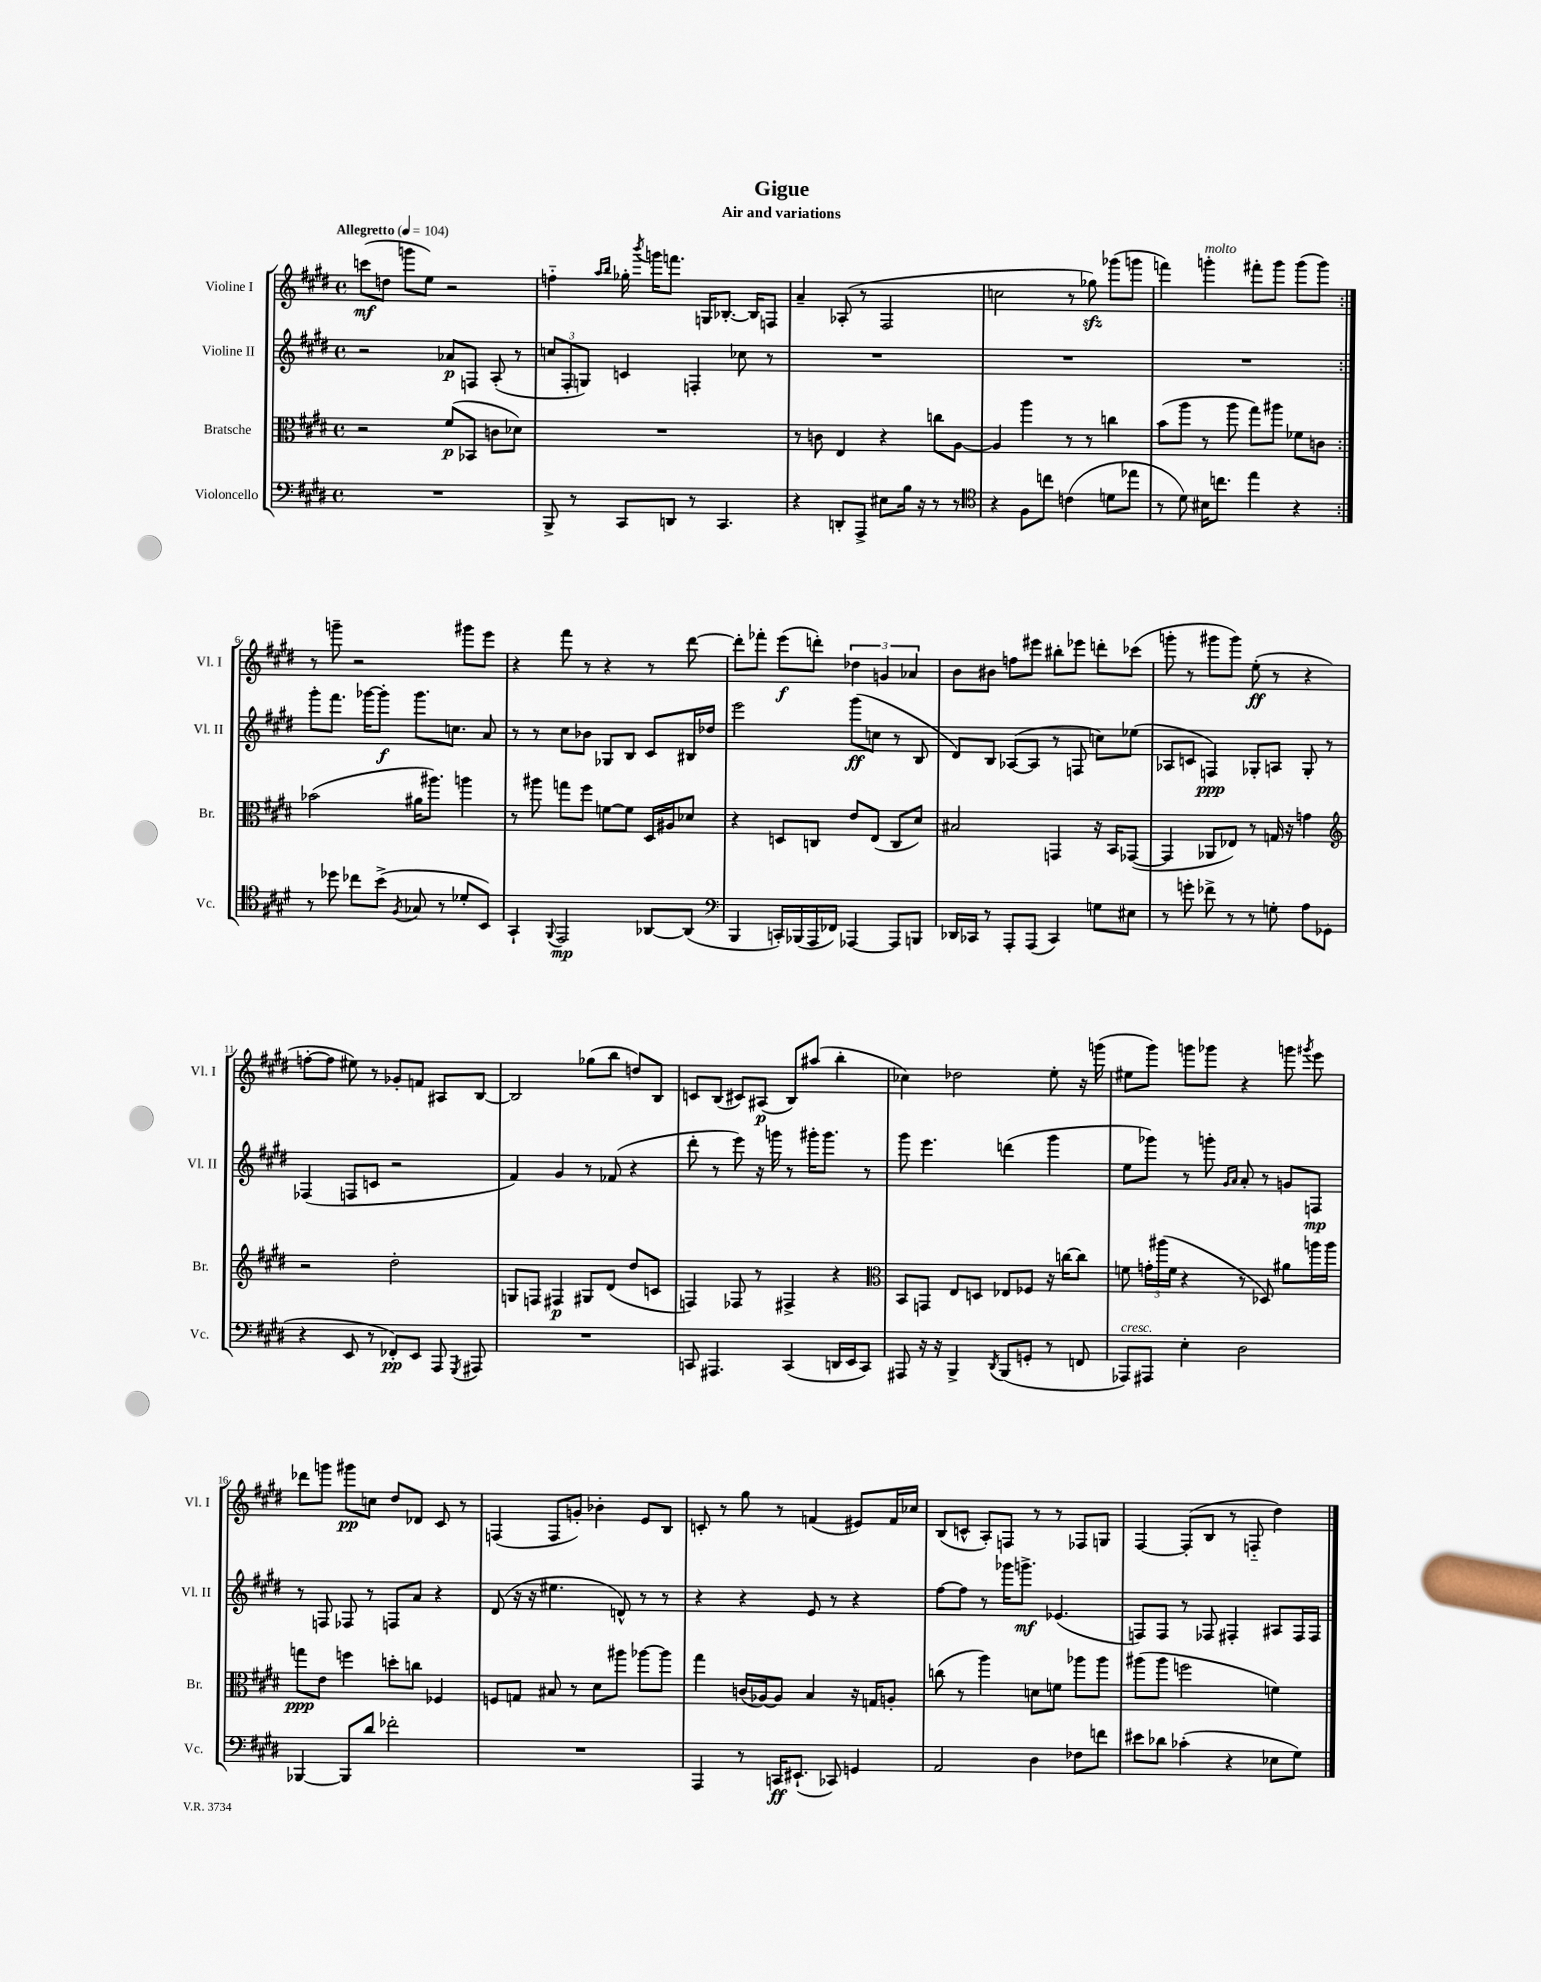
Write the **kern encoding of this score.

**kern	**kern	**kern	**kern
*staff4	*staff3	*staff2	*staff1
*clefF4	*clefC3	*clefG2	*clefG2
*k[f#c#g#d#]	*k[f#c#g#d#]	*k[f#c#g#d#]	*k[f#c#g#d#]
*M4/4	*M4/4	*M4/4	*M4/4
*met(c)	*met(c)	*met(c)	*met(c)
*MM104	*MM104	*MM104	*MM104
1r	2r	2r	(8ccc
.	.	.	8dd
.	.	.	8ggg
.	.	.	8ee)
.	(8f#	8a-	2r
.	8BB-	8F	.
.	8c	(8A'	.
.	8d-)	8r	.
=	=	=	=
8BBB^	1r	12cc	4ff'~
.	.	12F#'	.
8r	.	.	.
.	.	12G)	.
.	.	.	16qqaa
.	.	.	16qqbb
8CC#	.	4c	16gg-'
.	.	.	8qbbb
.	.	.	16ggg
8DD	.	.	8.fff
8r	.	4F'	.
.	.	.	16G
4.CC#	.	.	[8.B-'
.	.	8cc-	.
.	.	.	16B-]
.	.	8r	8F
=	=	=	=
4r	8r	1r	4a~
.	8c	.	.
8DD'	4E	.	(8A-'
8AAA^	.	.	8r
8E#	4r	.	2F#
16B	.	.	.
16r	.	.	.
8r	8cc	.	.
8r	[8A	.	.
=	=	=	=
*clefC4	*	*	*
4r	4A]	1r	2cc
8F#	4aa	.	.
8cc	.	.	.
(4c	8r	.	8r
.	8r	.	8gg-)
8d	4cc	.	(8ggg-
8ee-	.	.	8ggg
=	=	=	=
8r	(8b	1r	4fff)
8d#)	8aa	.	.
16B#	8r	.	4ggg'
8.cc	.	.	.
.	8aa	.	.
4ee	8gg#)	.	8fff#'
.	8aa#	.	8ggg
4r	8f-	.	(8ggg
.	8c	.	8ggg)
=:|!	=:|!	=:|!	=:|!
8r	(2b-	8ggg#'	8r
8dd-	.	8.fff#	8ggg~
8cc-	.	.	2r
.	.	[16ggg-	.
(8b^	.	8ggg-']	.
8qF#	.	.	.
8G-	16a#	8.ggg-	.
.	8.aa#)	.	.
8r	.	.	.
.	.	8.cc	.
8d-'	4aa	.	8ggg#
8BB)	.	8a	8eee
=	=	=	=
4GG#`	8r	8r	4r
.	8aa#	8r	.
8qqFF#	.	.	.
2EE	8gg	8cc#	8fff#
.	8ff#	8b-	8r
.	[8f	8G-	4r
.	8f]	8B	.
[8AA-	16D#	8c#	8r
.	16A#	.	.
(8AA-]	8d-	16B#	[8ddd#
.	.	16dd-	.
=	=	=	=
*clefF4	*	*	*
4BBB	4r	2eee	8ddd#']
.	.	.	8fff-'
16CC')	8D	.	(8eee
(16BBB-	.	.	.
16AAA	8C	.	8ddd')
16FF-)	.	.	.
[4AAA-	8e	(8ggg#	6dd-
.	(8E	8cc	.
.	.	.	6g
8AAA-]	8C	8r	.
.	.	.	6a-
8BBB	8d#)	8B	.
=	=	=	=
16DD-	2B#	8d#)	8b
16CC-	.	.	.
8r	.	8B	8b#
8AAA'	.	([8A-	8ff
(8AAA	.	8A-]	8eee#
4CC-)	4GG	8r	8bb#'
.	.	8F	8eee-
8G	16r	8cc)	8ddd'
.	16BB	.	.
8E#	([8GG-	(8ee-	(8ccc-
=	=	=	=
8r	4GG-]	8A-	8ggg'
8g'	.	8c	8r
8f-^	8AA-	4F)	8ggg#
8r	8E-)	.	8ggg#)
8r	8r	8G-'	(8ee'
8G'	16G	8A	8r
.	16r	.	.
8A	4g	8G-'	4r
(8GG-	.	8r	.
=	=	=	=
*	*clefG2	*	*
4r	2r	(4F-	[8ff'
.	.	.	8ff]
8EE	.	8F	8ee#)
8r	.	8c	8r
8FF-')	2dd#'	2r	8g-'
8EE	.	.	8f
8AAA	.	.	8A#
8qGGG#	.	.	.
8AAA#	.	.	[8B
=	=	=	=
1r	8G	4f#)	2B]
.	8F	.	.
.	4F#	4g#	.
.	8G#	8r	(8gg-
.	(8d#	(8f-	8bb
.	8dd#	4r	8dd)
.	8c	.	8B
=	=	=	=
8CC	4F)	8ddd#'	8c
4.AAA#	.	8r	(8B
.	8F-	8eee)	8c#)
.	8r	16r	(8A#
.	.	16ggg	.
(4CC	4F#^	8r	8B)
.	.	16ggg#'	(8aa#
.	.	8.ggg#	.
16DD	4r	.	4bb'
16EE	.	.	.
8CC)	.	8r	.
=	=	=	=
*	*clefC3	*	*
8AAA#	8BB	8ggg#	4cc-)
16r	8GG	4.eee	.
16r	.	.	.
4BBB^	8E	.	2dd-
.	8D	.	.
8qDD#	.	.	.
(8BBB	8E-	(4ddd	.
8GG'	8F-	.	.
8r	16r	4ggg#	8ee'
.	[16cc	.	.
8FF	8cc]	.	16r
.	.	.	(16ggg
=	=	=	=
8AAA-)	8f	8ee	8ee#
8AAA#	24g'	8ggg-)	8ggg#)
.	(24aa#	.	.
.	24f	.	.
4E'	4r	8r	8ggg
.	.	8ggg'	8ggg-
.	.	16qqg#	.
.	.	16qqa	.
2D#	8r	8a'	4r
.	8D-)	8r	.
.	8a#	8g	8ggg
.	.	.	8qggg#
.	16aa	8F	8eee
.	16aa	.	.
=	=	=	=
[4BBB-	8gg	8r	8ddd-
.	8e	8F	8ggg
8BBB-]	4ff	8F-	8ggg#
8d#	.	8r	8cc
2f-'	8dd'	8F	8dd#
.	8cc	8a	8d-
.	4F-	4r	8c#
.	.	.	8r
=	=	=	=
1r	8F	(8d#	(4F
.	8G	16r	.
.	.	16r	.
.	8B#	4.ee#	8F
.	8r	.	8g')
.	8d#	.	4b-'
.	8aa#	8d^^)	.
.	[8aa-	8r	8e
.	8aa-]	8r	8B
=	=	=	=
4AAA	4gg#	4r	8c'
.	.	.	8r
8r	(16c	4r	8gg#
.	[16A-)	.	.
16CC	8A-]	.	8r
(8.EE#`	.	.	.
.	4B	8e	(4f
8CC-)	.	8r	.
4GG	16r	4r	8e#)
.	16G	.	.
.	8A'	.	16f
.	.	.	16cc-
=	=	=	=
2AA	(8cc	[8ff#	(8B
.	8r	8ff#]	8c^^
.	4aa)	8r	8A')
.	.	16ggg-	8F
.	.	8.ggg^	.
4D#	8d	.	8r
.	8f	(4.e-	8r
8F-	8aa-	.	8F-
8f	8aa-	.	8G
=	=	=	=
8e#	(8aa#	8F)	[4F#
8d-	8aa#	8F	.
(4c-'	2ff	8r	(8F#']
.	.	8F-	8B
4r	.	4F#'	8r
.	.	.	8F'~
8E-	4f)	8A#	4dd#)
8G#)	.	16F#	.
.	.	16F#	.
==	==	==	==
*-	*-	*-	*-
